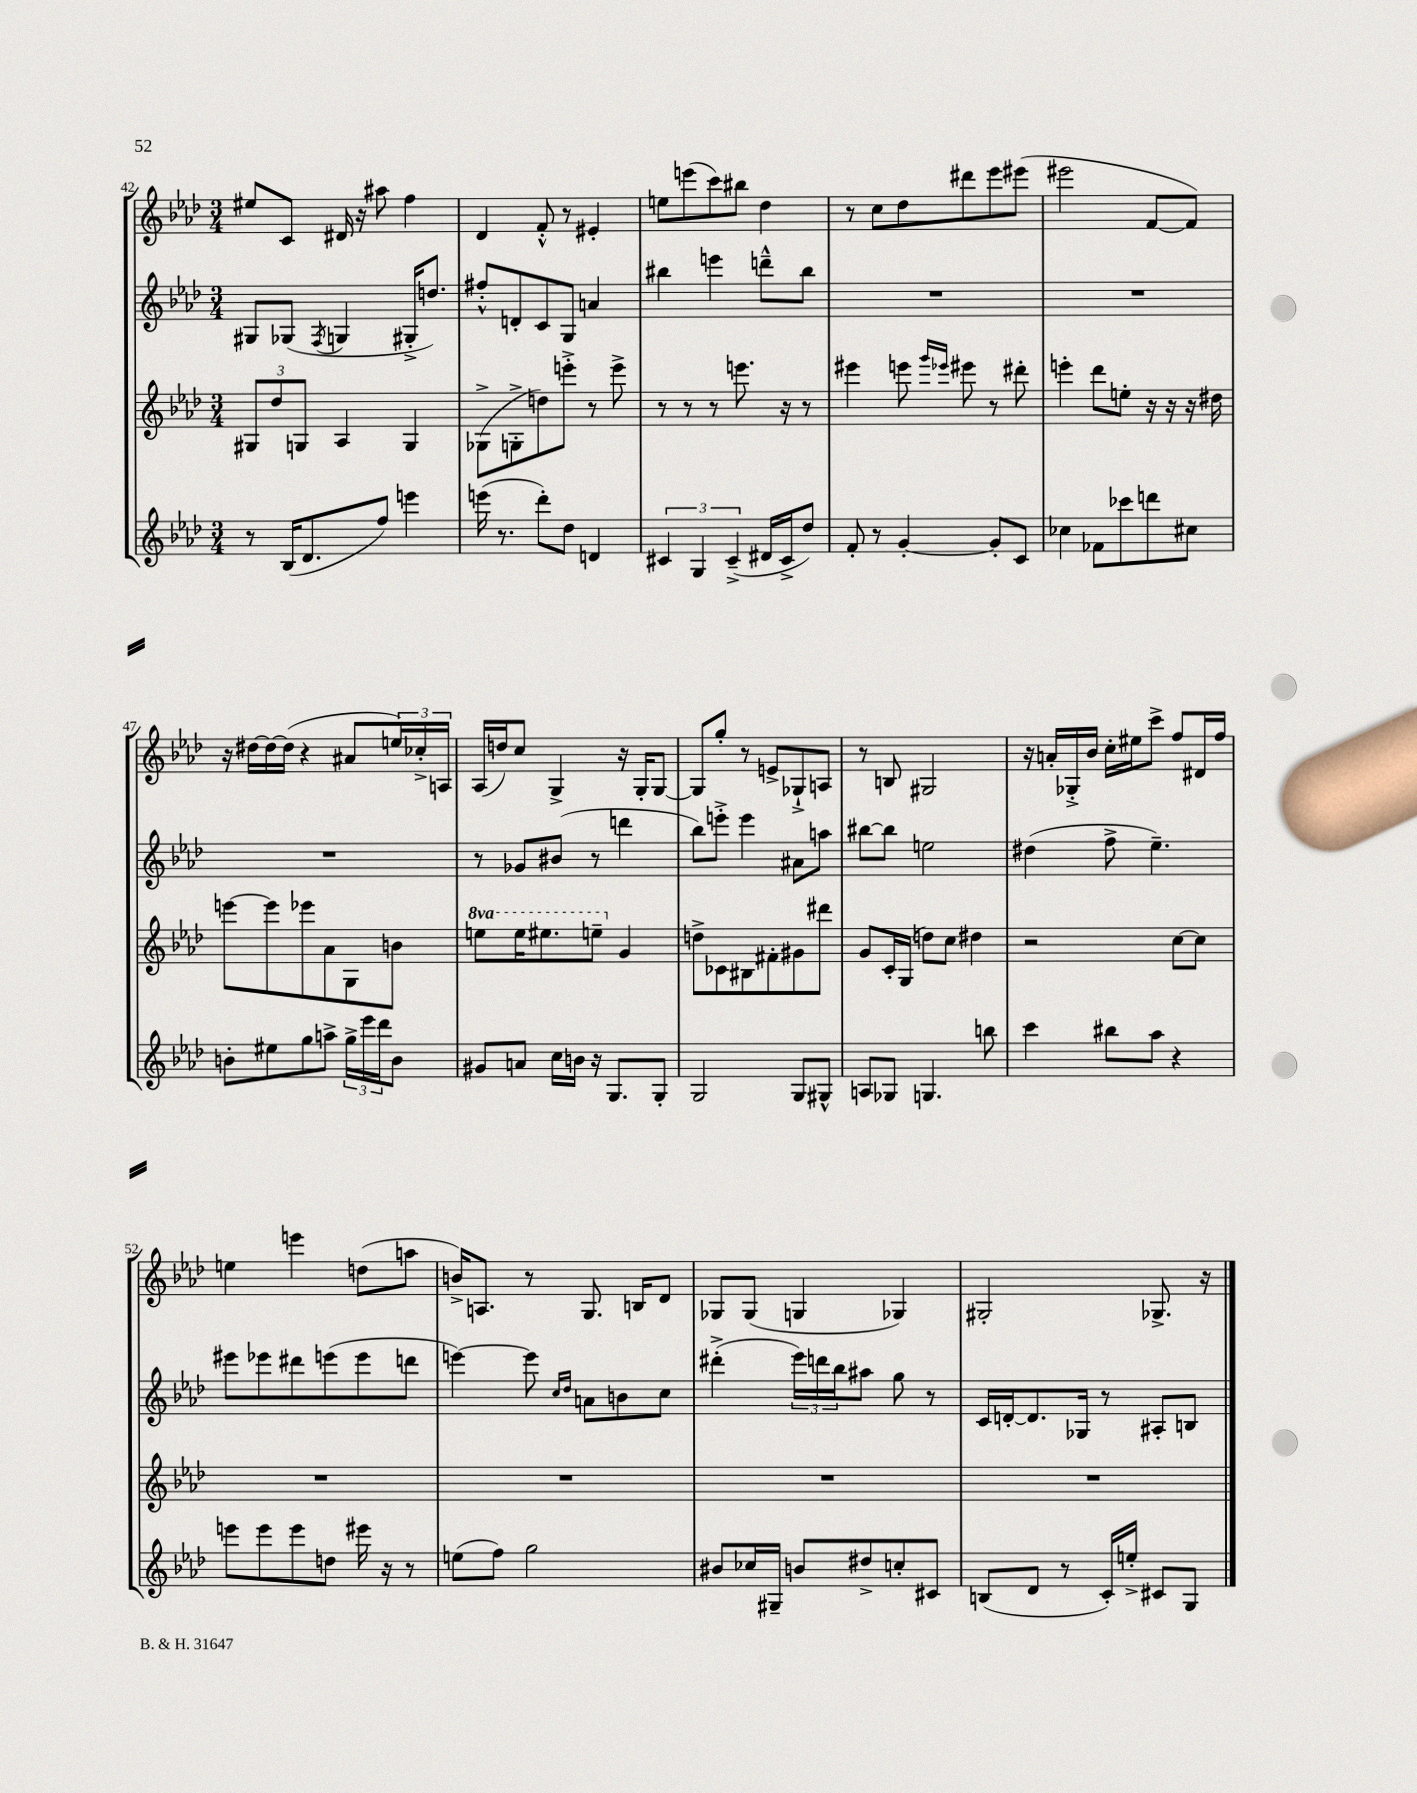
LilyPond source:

<<
\new StaffGroup <<
\new Staff = "s0" {
    \clef treble \key aes \major \numericTimeSignature \time 3/4
    eis''8 c'8 dis'16 r16 ais''8 f''4 |
    des'4 f'8-.-^ r8 eis'4-. |
    e''8 e'''8( c'''8) bis''8 des''4 |
    r8 c''8 des''8 dis'''8 ees'''8 eis'''8( |
    eis'''2 f'8~ f'8) |
    r16 dis''16~ dis''16~ dis''16( r4 ais'8 \tuplet 3/2 { e''16) ces''16-.-> a16 } |
    aes16( d''16) c''8 g4-> r16 g16-. g8~ |
    g8 g''8-. r8 e'8-> ges8-!-> a8 |
    r8 b8 gis2 |
    r16 a'16-. ges16-.-> bes'16 c''16-. eis''16 c'''8-> f''8 dis'16 f''16 |
    e''4 e'''4 d''8( a''8 |
    b'16->) a8. r8 g8. b16 des'8 |
    ges8 ges8( g4 ges4) |
    gis2-. ges8.-> r16 \bar "|." |
}
\new Staff = "s1" {
    \clef treble \key aes \major \numericTimeSignature \time 3/4
    gis8 ges8( \acciaccatura { f8 } g4 gis16-.-> d''8.) |
    fis''8-.-^ d'8-. c'8 g8 a'4 |
    bis''4 e'''4 d'''8---^ bis''8 |
    R2. |
    R2. |
    R2. |
    r8 ges'8 bis'8( r8 d'''4 |
    bes''8) e'''8-.-> e'''4 ais'8 a''8 |
    bis''8~ bis''8 e''2 |
    dis''4( f''8-> ees''4.--) |
    eis'''8 ees'''8 dis'''8 e'''8( e'''8 d'''8 |
    e'''4~) e'''8 \grace { c''16 des''16 } a'8 b'8 c''8 |
    dis'''4-.->( \tuplet 3/2 { ees'''16) d'''16 bes''16 } ais''8 g''8 r8 |
    c'16 d'16~-. d'8. ges16 r8 ais8-. b8 \bar "|." |
}
\new Staff = "s2" {
    \clef treble \key aes \major \numericTimeSignature \time 3/4 \set Staff.ottavationMarkups = #ottavation-simple-ordinals
    \tuplet 3/2 { gis8 des''8 g8 } aes4 g4 |
    ges8->( g8-.-> d''8) e'''8-.-> r8 e'''8-> |
    r8 r8 r8 e'''8. r16 r8 |
    eis'''4 e'''8 \grace { g'''16 ees'''16 } eis'''8 r8 dis'''8-. |
    e'''4-. des'''8 e''8-. r16 r16 r16 dis''16 |
    e'''8~ e'''8 ees'''8 aes'8 g8 b'8 |
    \ottava #1 e'''8 e'''16 eis'''8. e'''8-- \ottava #0 g'4 |
    d''8-> ces'8 bis8 fis'8-. gis'8 dis'''8 |
    g'8 c'16-. g16( d''8) c''8 dis''4 |
    r2 c''8~ c''8 |
    R2. |
    R2. |
    R2. |
    R2. \bar "|." |
}
\new Staff = "s3" {
    \clef treble \key aes \major \numericTimeSignature \time 3/4
    r8 bes16( des'8. f''8) e'''4 |
    e'''16( r8. des'''8-.) des''8 d'4 |
    \tuplet 3/2 { cis'4 g4 cis'4--->( } dis'16 cis'16-> des''8) |
    f'8-. r8 g'4~-. g'8-. c'8 |
    ces''4 fes'8 ces'''8 d'''8 cis''8 |
    b'8-. eis''8 g''8 a''8-> \tuplet 3/2 { g''16-> ees'''16 des'''16 } b'8 |
    gis'8 a'8 c''16 b'16 r16 g8. g8-. |
    g2 g8 gis8-^ |
    a8 ges8 g4. b''8 |
    c'''4 bis''8 aes''8 r4 |
    e'''8 e'''8 e'''8 d''8 eis'''16 r16 r8 |
    e''8( f''8) g''2 |
    bis'8 ces''16 gis16-- b'8 dis''8-> c''8-. cis'8 |
    b8( des'8 r8 c'16-.) e''16-.-> cis'8 g8 \bar "|." |
}
>>
>>
\layout { \context { \Score currentBarNumber = #42 } }
